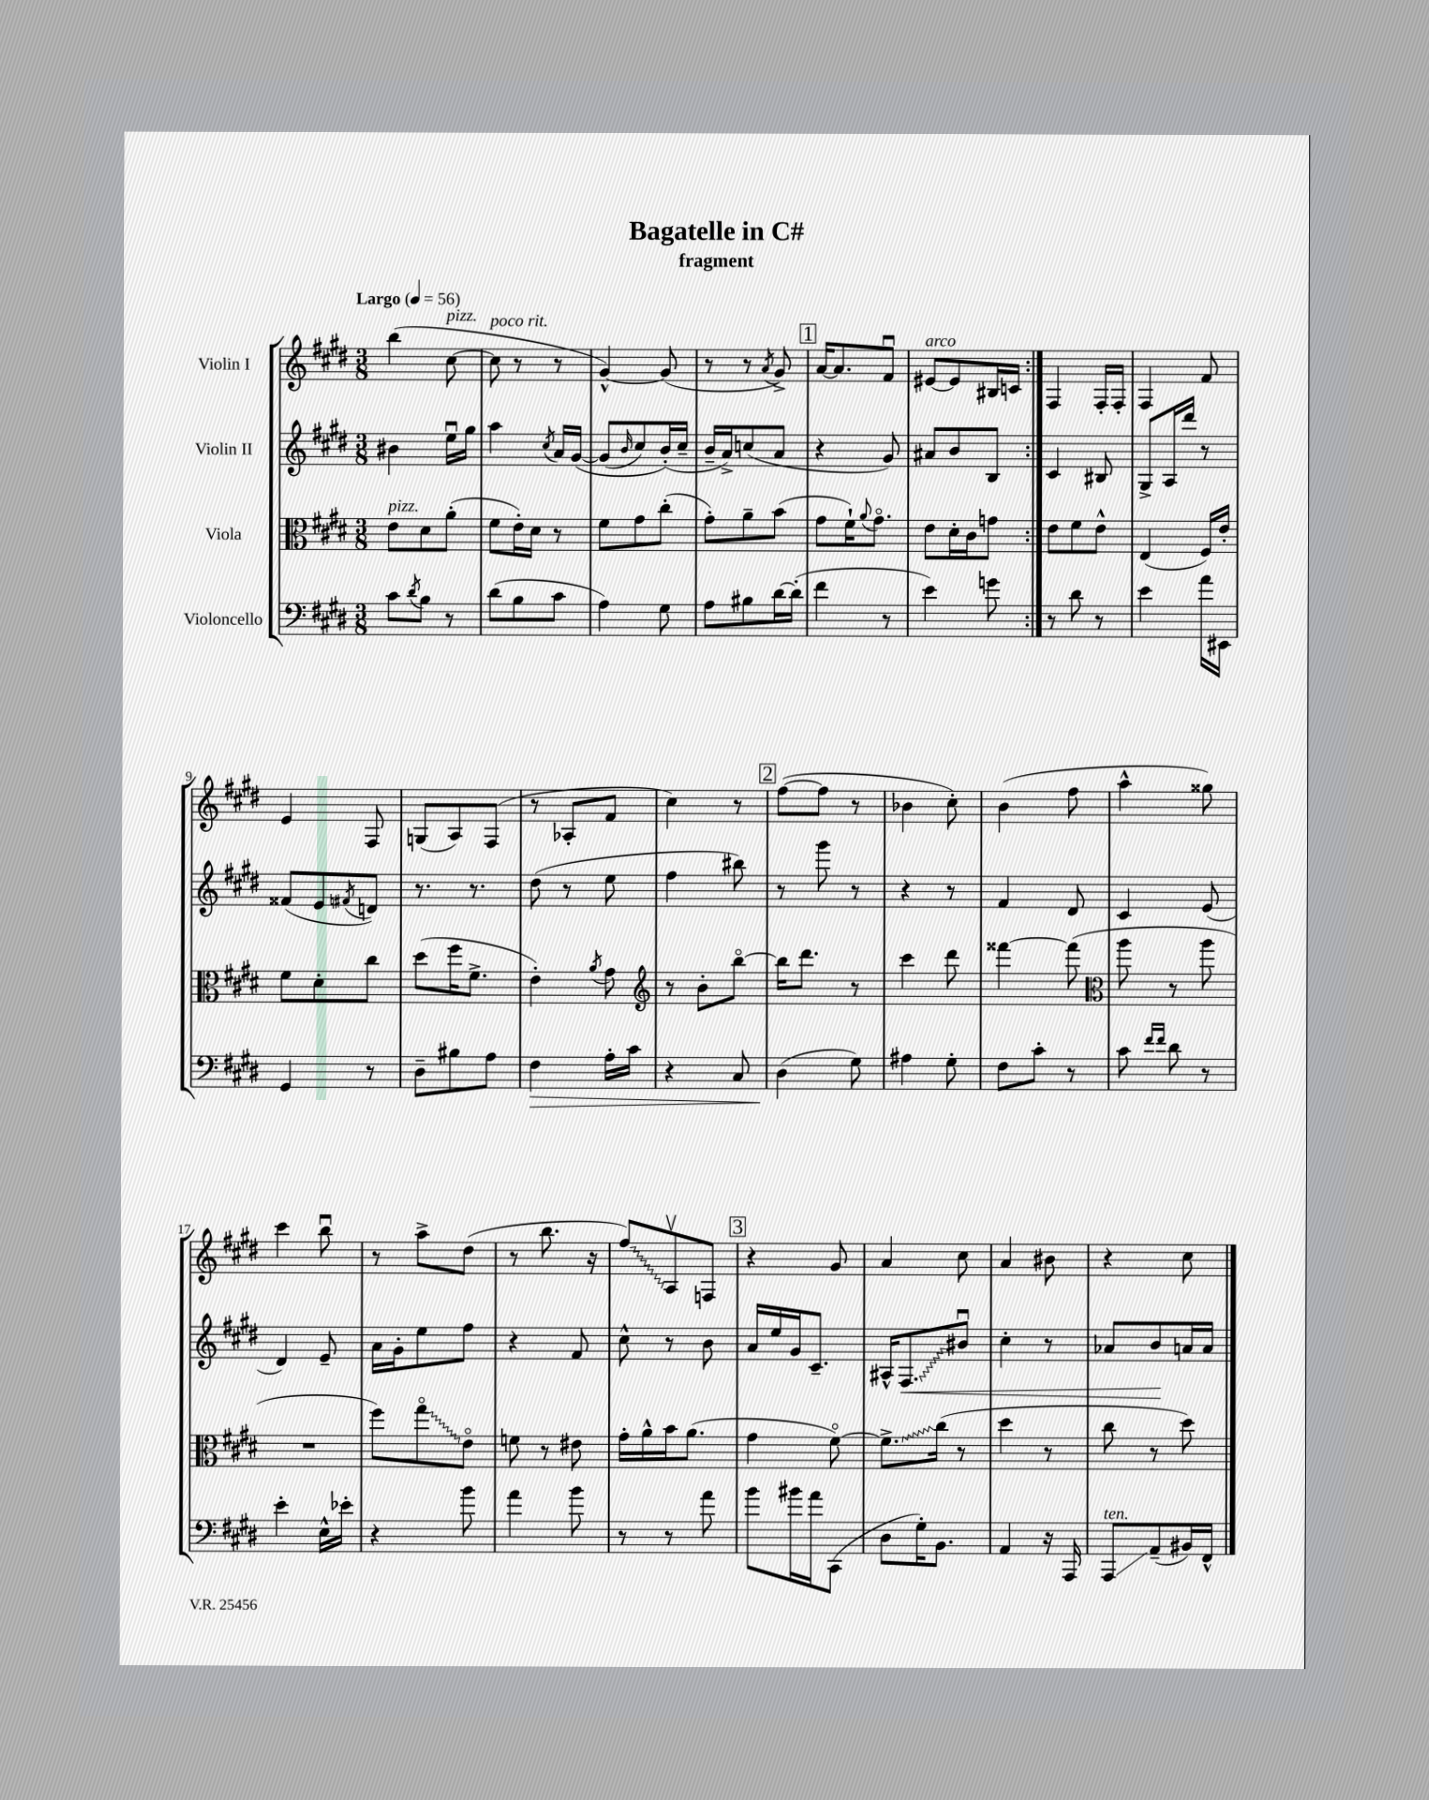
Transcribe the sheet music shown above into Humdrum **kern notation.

**kern	**kern	**kern	**kern
*staff4	*staff3	*staff2	*staff1
*clefF4	*clefC3	*clefG2	*clefG2
*k[f#c#g#d#]	*k[f#c#g#d#]	*k[f#c#g#d#]	*k[f#c#g#d#]
*M3/8	*M3/8	*M3/8	*M3/8
*MM56	*MM56	*MM56	*MM56
8c#	8e	4b#	(4bb
8qd#	.	.	.
8B	8d#	.	.
8r	(8a'	16eeu	[8cc#
.	.	16gg#	.
=	=	=	=
(8d#	8f#	4aa	8cc#]
8B	16e')	.	8r
.	16d#	.	.
.	.	8qcc#	.
8c#	8r	16a	8r
.	.	&([16g#	.
=	=	=	=
4A)	8f#	(8g#]	[4g#^^)
.	.	16qqb	.
.	8g#	8cc#)	.
8G#	(8cc#'	(16b'&)	(8g#]
.	.	16cc#~	.
=	=	=	=
8A	8g#')	16b~	8r
.	.	16a^)	.
8B#	8a~	(8cc	8r
.	.	.	8qa
[16d#	(8b	8a	8g#^)
(16d#']	.	.	.
=	=	=	=
4f#	8g#	4r	[16a
.	.	.	8.a]
.	16f#`)	.	.
.	8qqa	.	.
.	8.g#o	.	.
8r	.	8g#)	8f#u
=	=	=	=
4e)	8e	8a#	[8e#
.	16d#'	8b	8e#]
.	16c#	.	.
8g	8g	8B	16B#
.	.	.	16c
=:|!	=:|!	=:|!	=:|!
8r	8e	4c#	4F#
8d#	8f#	.	.
8r	8e^^	8B#	16F#'
.	.	.	16F#'
=	=	=	=
4e	(4E	8G#^	4F#
.	.	16A	.
.	.	16ddd#	.
16a	16F#)	8r	8f#
16EE#	16e'	.	.
=	=	=	=
4GG#	8f#	(8f##	4e
.	8d#'	8e	.
.	.	8qf#	.
8r	8cc#	8d)	8F#
=	=	=	=
8D#~	(8dd#	8.r	(8G
8B#	16ff#	.	8A)
.	8.f#^	8.r	.
8A	.	.	(8F#
=	=	=	=
4F#	4e')	(8dd#	8r
.	.	8r	8A-'
.	8qa	.	.
16A'	8g#	8ee	8f#
16c#	.	.	.
=	=	=	=
*	*clefG2	*	*
4r	8r	4ff#	4cc#)
.	8b'	.	.
8C#	[8bbo	8bb#)	8r
=	=	=	=
(4D#	16bb]	8r	([8ff#
.	8.ddd#	.	.
.	.	8ggg#	8ff#]
8G#)	8r	8r	8r
=	=	=	=
4A#	4ccc#	4r	4b-
8G#'	8ddd#	8r	8cc#')
=	=	=	=
8F#	[4fff##	4f#	(4b
8c#'	.	.	.
8r	(8fff##]	8d#	8ff#
=	=	=	=
*	*clefC3	*	*
8c#	8aa	4c#	4aa^^
16qqf#	.	.	.
16qqf#	.	.	.
8d#	8r	.	.
8r	8aa	(8e	8gg##)
=	=	=	=
4e'	4.r	4d#)	4ccc#
16E^^	.	8e~	8bbu
16e-'	.	.	.
=	=	=	=
4r	8ff#)	16a	8r
.	.	16g#'	.
.	8gg#o	8ee	8aa^
8b	8eo	8ff#	(8dd#
=	=	=	=
4a	8f	4r	8r
.	8r	.	8.bb
8b	8e#	8f#	.
.	.	.	16r
=	=	=	=
8r	16g#'	8cc#^^	8ff#)
.	16a^^	.	.
8r	16b	8r	8Av
.	(8.a	.	.
8a	.	8b	8F
=	=	=	=
8b	4g#	16a	4r
.	.	16ee	.
16b#	.	16g#	.
16a	.	8.c#~	.
(8CC#	[8f#o)	.	8g#
=	=	=	=
8D#	8.f#^]	16A#^^	4a
.	.	8.F#	.
16G#')	.	.	.
8.BB	(16cc#	.	.
.	8r	8b#u	8cc#
=	=	=	=
4AA	4dd#	4cc#'	4a
16r	8r	8r	8b#
16AAA	.	.	.
=	=	=	=
8AAA	8cc#	8a-	4r
(8AA~	8r	8b	.
16BB#)	8dd#)	16a	8cc#
16FF#^^	.	16a	.
==	==	==	==
*-	*-	*-	*-
